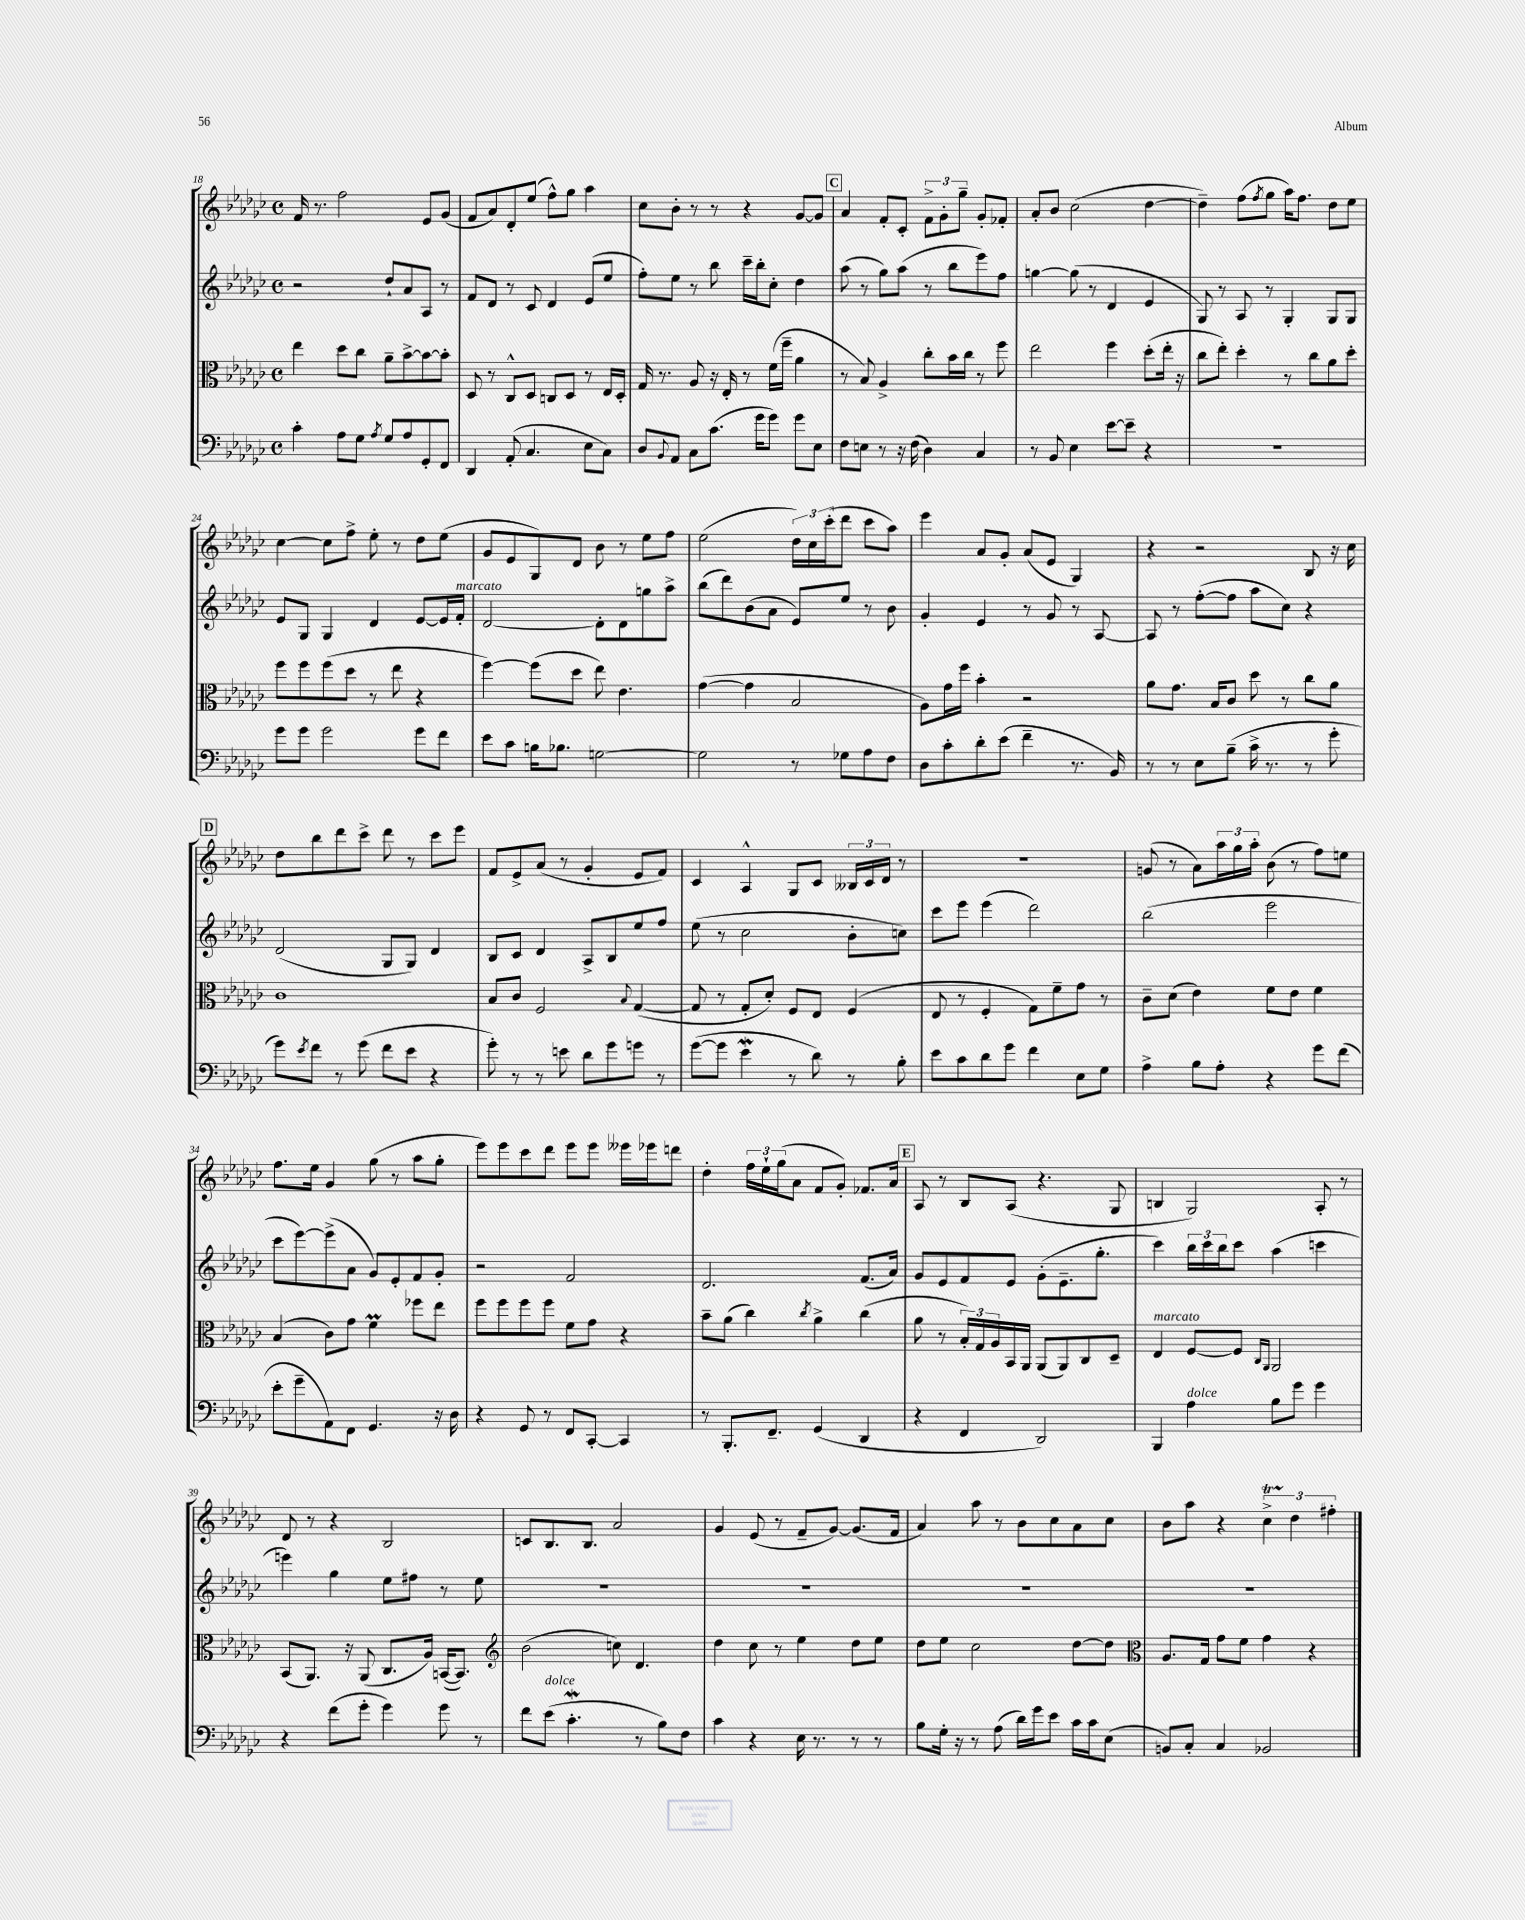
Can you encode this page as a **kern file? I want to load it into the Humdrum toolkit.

**kern	**kern	**kern	**kern
*staff4	*staff3	*staff2	*staff1
*clefF4	*clefC3	*clefG2	*clefG2
*k[b-e-a-d-g-c-]	*k[b-e-a-d-g-c-]	*k[b-e-a-d-g-c-]	*k[b-e-a-d-g-c-]
*M4/4	*M4/4	*M4/4	*M4/4
*met(c)	*met(c)	*met(c)	*met(c)
4c-'	4ee-	2r	16f
.	.	.	8.r
8A-	8dd-	.	2ff
8G-	8cc-	.	.
8qA-	.	.	.
8G-	8a-~	8dd-`	.
8A-	[8b-^	8a-	.
8GG-'	8b-_	8A-	8e-
8FF	8b-']	8r	(8g-
=	=	=	=
4DD-	8D-	8f	8f
.	8r	8d-	8a-)
(8AA-'	8C-^^	8r	8d-'
4.C-	8D-	8c-	(8ee-
.	8C	4d-	8ff^^)
.	8D-	.	8gg-
8E-	8r	(8e-	4aa-
8C-)	16E-	8ee-	.
.	16D-'	.	.
=	=	=	=
8D-	16G-	8ff')	8cc-
.	8.r	.	.
8qqBB-	.	.	.
8AA-	.	8ee-	8b-'
8C-	8A-	8r	8r
(8.c-	16r	8bb-	8r
.	16E-'	.	.
.	8r	16ccc-~	4r
16g-	.	16bb-'	.
8g-)	(16f	8cc-'	.
.	16ff~	.	.
8g-	4a-	4dd-	[8g-
8E-	.	.	8g-]
=	=	=	=
8F	8r	(8aa-	4a-
8E	8B-)	8r	.
8r	4A-^	8gg-)	8f'
16r	.	(8aa-	8c-'
(16F	.	.	.
4D-)	8cc-'	8r	12f^
.	.	.	12g-'
.	16b-	8bb-	.
.	.	.	12gg-~
.	16cc-	.	.
4C-	8r	8eee-)	8g-'
.	8ff	8ff	8f-'
=	=	=	=
8r	2ee-	[4gg	8a-'
8BB-	.	.	8b-
4E-	.	(8gg]	(2cc-
.	.	8r	.
[8e-	4ff	4d-	.
8e-~]	.	.	.
4r	(8dd-'	4e-	[4dd-
.	16ee-'	.	.
.	16r	.	.
=	=	=	=
1r	8cc-	8G-)	4dd-~])
.	8ee-')	8r	.
.	4dd-'	8A-	(8ff
.	.	.	8qff
.	.	8r	8gg-
.	8r	4G-'	16aa-)
.	.	.	8.ff
.	8cc-	.	.
.	8a-	8G-	8dd-
.	8dd-'	8G-	8ee-
=	=	=	=
8g-	8ff	8e-	[4cc-
8g-	8ff	8G-	.
2g-	(8ff	4G-	8cc-]
.	8dd-	.	8ff^
.	8r	4d-	8ee-'
.	8ee-	.	8r
8g-	4r	[8e-	8dd-
8f	.	16e-]	(8ee-
.	.	16f'	.
=	=	=	=
8e-	[4ff)	[2d-	8g-
8c-	.	.	8e-
16B	(8ff]	.	8G-)
8.B-	.	.	.
.	8dd-	.	8d-
[2G	8ee-)	8d-']	8b-
.	4.e-	8d-	8r
.	.	8gg	8ee-
.	.	8aa-^	8ff
=	=	=	=
2G]	([4g-	(8bb-	(2ee-
.	.	8ddd-)	.
.	4g-]	(8b-	.
.	.	8a-	.
8r	2B-	8e-)	24dd-)
.	.	.	24cc-
.	.	.	(24ccc-'
8G-	.	8ee-	8ddd-
8A-	.	8r	8ccc-
8F	.	8b-	8aa-)
=	=	=	=
8D-	8A-)	4g-'	4eee-
8c-'	16g-	.	.
.	16ff	.	.
8d-'	4b-'	4e-	8a-
(8e-	.	.	8g-'
4f~	2r	8r	(8a-
.	.	8g-	8e-
8.r	.	8r	4G-)
.	.	[8A-	.
16BB-)	.	.	.
=	=	=	=
8r	8a-	8A-]	4r
8r	8.g-	8r	.
8E-	.	([8ff'	2r
.	16B-	.	.
(8B-~	8c-	8ff]	.
16c-^	8dd-	8aa-	.
8.r	.	.	.
.	8r	8cc-)	.
8r	8cc-	4r	8B-
8g-'	8a-	.	16r
.	.	.	16cc-
=	=	=	=
8g-)	1c-	(2d-	8dd-
8qe-	.	.	.
8f	.	.	8bb-
8r	.	.	8ddd-
(8g-	.	.	8ccc-^
8f	.	8G-	8ddd-
8e-	.	8G-)	8r
4r	.	4d-	8ccc-
.	.	.	8eee-
=	=	=	=
8g-')	8B-	8B-	8f
8r	8c-	8c-	8e-^
8r	2F	4d-	(8a-
8e	.	.	8r
8d-	.	8A-^	4g-'
8g-	.	8B-	.
.	8qqB-	.	.
8g	([4G-	8ee-	8e-
8r	.	8ff	8f)
=	=	=	=
([8g-	8G-]	(8ee-	4c-
8g-]	8r	8r	.
4e-	8G-'	2cc-	4A-^^
.	8d-')	.	.
8r	8F	.	8G-
8d-)	8E-	.	8c-
8r	(4F	8b-'	24B--
.	.	.	24c-
.	.	.	24d-
8B-'	.	8cc)	8r
=	=	=	=
8e-	8E-	8ccc-	1r
8c-	8r	8eee-	.
8d-	4F'	(4eee-	.
8g-	.	.	.
4f	8G-)	2ddd-)	.
.	8f~	.	.
8E-	8g-	.	.
8G-	8r	.	.
=	=	=	=
4A-^	8c-~	(2bb-	(8g
.	(8d-	.	8r
8B-	4e-)	.	8a-)
8A-'	.	.	24aa-
.	.	.	24gg-
.	.	.	24aa-'
4r	8f	2eee-	(8b-
.	8e-	.	8r
8g-	4f	.	8ff)
(8f	.	.	8ee
=	=	=	=
8e-'	(4B-	8ccc-	8.ff
8g-~	.	[8eee-)	.
.	.	.	16ee-
8AA-)	8c-)	(8eee-^]	4g-
8FF	8g-	8a-	.
4.GG-	4f	8g-)	(8gg-
.	.	8e-'	8r
.	8ff-	8f	8aa-
16r	8ee-	8g-'	8gg-'
16D-	.	.	.
=	=	=	=
4r	8ff	2r	8eee-)
.	8ff	.	8eee-
8GG-	8ff	.	8ccc-
8r	8ff	.	8ddd-
8FF	8f	2f	8eee-
[8CC-'	8g-	.	8eee-
4CC-]	4r	.	16eee--
.	.	.	16eee-
.	.	.	8ddd
=	=	=	=
8r	8b-~	2.d-	4dd-'
8.BBB-'	(8a-	.	.
.	4cc-)	.	24ff
.	.	.	24ee-`
8.FF~	.	.	.
.	.	.	(24gg-
.	.	.	8a-
.	8qcc-	.	.
(4GG-	4a-^	.	8f
.	.	.	8g-')
4DD-	(4cc-	(8.f	8.f-
.	.	16a-)	16a-
=	=	=	=
4r	8a-	8g-	8A-
.	8r	8e-	8r
4FF	24B-')	8f	8B-
.	24G-	.	.
.	24A-	.	.
.	16BB-	8e-	(8A-
.	16AA-	.	.
2DD-)	(8AA-	(8g-'	4.r
.	8AA-)	8.e-~	.
.	8C-	.	.
.	.	8.gg-'	.
.	8D-~	.	8G-
=	=	=	=
4BBB-	4E-	4ccc-)	4B
4A-	[8F	24bb-	2G-)
.	.	24ccc-	.
.	.	24bb-	.
.	8F]	8ccc-	.
.	16qqC-	.	.
.	16qqAA-	.	.
8B-	2AA-	(4aa-	.
8g-	.	.	.
4g-	.	4ccc	8A-'
.	.	.	8r
=	=	=	=
4r	(8BB-	4eee)	8d-
.	8.AA-)	.	8r
(8f	.	4gg-	4r
.	16r	.	.
8g-'	(8AA-	.	.
4g-)	8.C-	8ee-	2B-
.	.	8ff#	.
.	16A-)	.	.
8g-	([16BB	8r	.
.	8.BB])	.	.
8r	.	8ee-	.
=	=	=	=
*	*clefG2	*	*
8f	(2b-	1r	8c
(8e-	.	.	8.B-
4.c-'	.	.	.
.	.	.	8.B-
.	8cc)	.	2a-
8r	4.d-	.	.
8B-)	.	.	.
8F	.	.	.
=	=	=	=
4c-	4dd-	1r	4g-
4r	8cc-	.	(8e-
.	8r	.	8r
16E-	4ee-	.	8f~
8.r	.	.	.
.	.	.	[8g-)
8r	8dd-	.	(8.g-]
8r	8ee-	.	.
.	.	.	16f
=	=	=	=
8B-	8dd-	1r	4a-)
16G-'	8ee-	.	.
16r	.	.	.
8r	2cc-	.	8aa-
(8A-	.	.	8r
16d-)	.	.	8b-
16g-	.	.	.
8e-	.	.	8cc-
16c-	[8dd-	.	8a-
16c-	.	.	.
(8E-	8dd-]	.	8cc-
=	=	=	=
*	*clefC3	*	*
8BB)	8.A-	1r	8b-
8C-'	.	.	8aa-
.	16G-	.	.
4C-	8g-	.	4r
.	8f	.	.
2BB-	4g-	.	6cc-^
.	.	.	6dd-
.	4r	.	.
.	.	.	6ff#'
==	==	==	==
*-	*-	*-	*-
